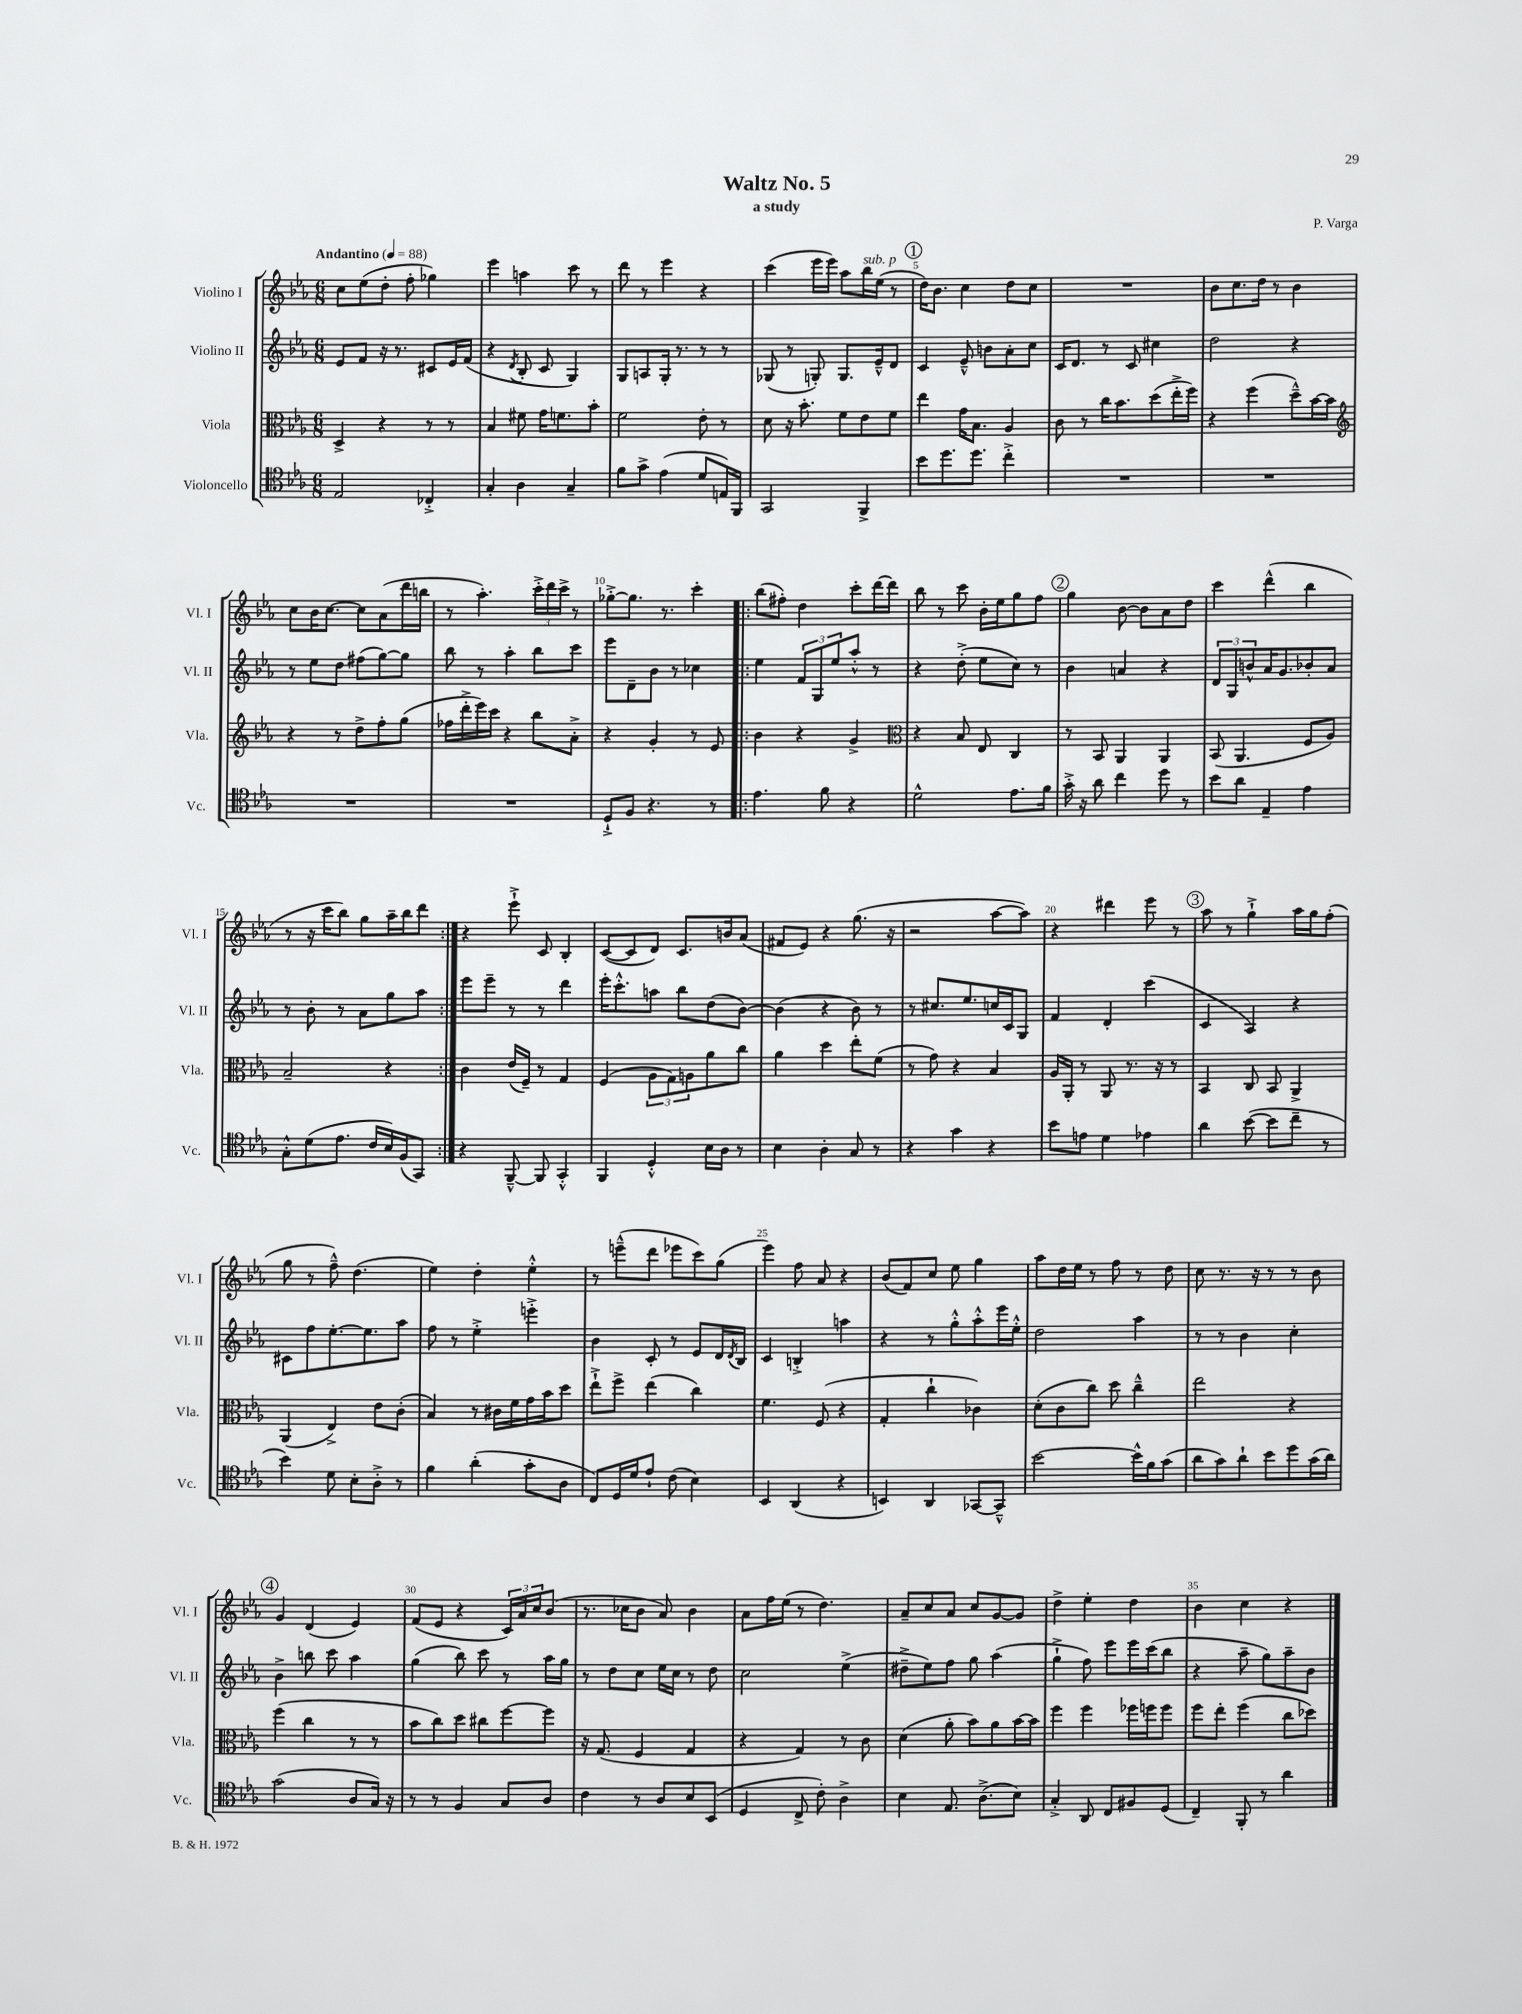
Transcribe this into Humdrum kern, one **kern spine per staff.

**kern	**kern	**kern	**kern
*staff4	*staff3	*staff2	*staff1
*clefC4	*clefC3	*clefG2	*clefG2
*k[b-e-a-]	*k[b-e-a-]	*k[b-e-a-]	*k[b-e-a-]
*M6/8	*M6/8	*M6/8	*M6/8
*MM88	*MM88	*MM88	*MM88
2E-/	4D^/	8e-/L	8cc\L
.	.	8f/J	(8ee-\
.	4r	16r	8dd'\J
.	.	8.r	.
.	.	.	8ff'\
4C-'^/	8r	8c#/L	4gg-\)
.	8r	16e-/L	.
.	.	(16f/JJ	.
=	=	=	=
4G'/	4B-/	4r	4eee-\
.	.	8qd/	.
4A-\	8f#\	8B-'/	4aa\
.	16g\LK	8c/	.
.	8.f\	.	.
4G~/	.	4G/)	8ccc\
.	8b-'\J	.	8r
=	=	=	=
8f\L	2f\	8G/L	8ddd\
8g^\J	.	8A/	8r
(4e-\	.	16G'/Jk	4eee-\
.	.	8.r	.
8d/L	8e-'\	8r	4r
16E/L)	8r	8r	.
16FF/JJ	.	.	.
=	=	=	=
2GG/	8d\	(8G-/	(4ccc\
.	16r	8r	.
.	8.b-'\	.	.
.	.	8G'/)	16eee-\LL
.	.	.	16eee-\JJ)
.	8f\L	8.G/L	8aa-\L
4FF^/	8e-\	.	16bb-\L
.	.	16e-~^^/k	(16ee-\JJ
.	8f\J	8d/J	8r
=	=	=	=
8b-\L	4ee-\	4c/	16dd\LK)
.	.	.	8.b-\J
8.dd\	.	.	.
.	16g\LK	8e-~^^/	4cc\
8.dd\J	8.B-\J	.	.
.	.	8b\L	.
4cc'^\	4A-/	8a-'\	8dd\L
.	.	8cc\J	8cc\J
=	=	=	=
2.r	8c\	16c/LK	2.r
.	.	8.d/J	.
.	8r	.	.
.	16cc\LK	8r	.
.	8.b-\	.	.
.	.	8c/	.
.	(8dd\	4cc#\	.
.	16ee-'^\L	.	.
.	16ff\JJ)	.	.
=	=	=	=
2.r	4r	2dd\	8b-\L
.	.	.	8.cc\
.	(4ff\	.	.
.	.	.	16dd\Jk
.	.	.	8r
.	8dd~^^\L)	4r	4b-\
.	[16b-\L	.	.
.	16b-\]JJ	.	.
=	=	=	=
*	*clefG2	*	*
2.r	4r	8r	8cc\L
.	.	8ee-\L	16b-\K
.	.	.	[8.cc\J
.	8r	8dd\J	.
.	8dd^\L	(8ff#\L	8cc\]L
.	8ff'\	[8gg\)	(8a-\
.	(8gg\J	8gg\]J	16ddd\L
.	.	.	16bb\JJ
=	=	=	=
2.r	16ff-\LL	8bb-\	8r
.	16ddd'^\	.	.
.	16eee-\)	8r	4.aa-'\)
.	16ccc\JJ	.	.
.	4r	4aa-'\	.
.	8bb-\L	8bb-\L	24ccc'^\LL
.	.	.	24ddd\
.	.	.	24ccc^\JJ
.	8a-'^\J	8ccc\J	8r
=	=	=	=
8D`^/L	4r	8eee-\L	[8gg-'^\L
8F/J	.	8d~\	8.gg-\]J
4.r	4g'/	8b-\J	.
.	.	.	8.r
.	.	8r	.
.	8r	4cc-\	4ccc'\
8r	8e-/	.	.
=!|:	=!|:	=!|:	=!|:
4.e-\	4b-\	4ee-\	(8bb-\L
.	.	.	8ff#'\J)
.	4r	12f/L	4dd\
.	.	12G/	.
8f\	.	.	.
.	.	12ee-/	.
4r	4g^/	8aa-'^^/J	8ccc'\L
.	.	8r	[16ddd\L
.	.	.	16ddd\]JJ
=	=	=	=
*	*clefC3	*	*
2d^^\	4r	4r	8bb-\
.	.	.	8r
.	8B-/	(8dd'^\	8ccc\
.	8E-/	8ee-\L	16b-'\LL
.	.	.	16ee-\J
8.e-\L	4C/	8cc\J)	8gg\
.	.	8r	8ff\J
16f\Jk	.	.	.
=	=	=	=
16g'^\	8r	4b-\	4gg\
16r	.	.	.
8a-\	8BB-/	.	.
4cc\	4AA-/	4a/	[8b-\
.	.	.	8b-\]L
8dd\	4AA-/	4r	8a-\
8r	.	.	8dd\J
=	=	=	=
8b-\L	(8BB-/	12d/L	4ccc\
.	.	12G/	.
8a-\J	4.AA-/	.	.
.	.	12b^^/	.
4E-~/	.	16a-/K	(4ddd^^\
.	.	8.g/	.
4e-\	8F/L	8b-'/	4bb-\
.	8A-/J)	8a-/J	.
=	=	=	=
8G'^^\L	2B-~/	8r	8r
(8d\	.	8b-'\	16r
.	.	.	16ccc\LK
8.e-\J	.	8r	8bb-\J)
.	.	8a-\L	8gg\L
16c/LL	.	.	.
16B-/)	4r	8gg\	16aa-~\L
(16F/J	.	.	16bb-\J
8GG/J)	.	8aa-\J	8ddd\J
=:|!	=:|!	=:|!	=:|!
4r	4c\	8eee-\L	4r
.	.	8eee-~\J	.
[8FF~^^/	(16e-/LL	8r	8eee-`^\
.	16F~/JJ)	.	.
8FF/]	8r	8r	8c/
4GG'^^/	4G/	4ddd\	4B-'/
=	=	=	=
4FF/	(4F/	16eee-'\LK	([8c/L
.	.	8.ccc'^^\	.
.	.	.	8c/]
4D'^^/	12A-\L	8aa\J	8d/J)
.	12G\)	.	.
.	.	8bb-\L	8.c/L
.	12A\	.	.
16B-\LL	8a-\	(8dd\	.
16A-\JJ	.	.	16b/k
8r	8cc\J	[8b-\J)	(8a-/J
=	=	=	=
4B-\	4a-\	(4b-\]	8f#/L
.	.	.	8e-/J)
4A-'\	4dd\	4r	4r
8G/	8ee-'\L	8b-\)	(8.gg\
8r	(8f\J	8r	.
.	.	.	16r
=	=	=	=
4r	8r	8r	2r
.	8g\)	8.cc#/L	.
4g\	4r	.	.
.	.	8.ee-/	.
4r	4B-/	16cc/L	[8aa-\L
.	.	16c/J	.
.	.	8G/J	8aa-\]J)
=	=	=	=
8b-\L	16A-/LL	4f/	4r
.	16AA-'/JJ	.	.
8e\J	8r	.	.
4d\	8AA-/	4d'/	4ddd#\
.	8.r	.	.
4e-\	.	(4ccc\	8eee-\
.	16r	.	.
.	8r	.	8r
=	=	=	=
4a-\	4BB-/	4c/	8aa-\
.	.	.	8r
([8b-\	8C/	4A-/)	4gg`^\
8b-\]L	8BB-/	.	.
8cc~\J	4AA-^/	4r	16aa-\LL
.	.	.	16gg\J
8r	.	.	(8ff'\J
=	=	=	=
4b-\)	(4AA-/	8c#\L	8gg\
.	.	8ff\	8r
8d\	4E-^/)	[8.ee-'\	8ff~^^\)
8B-'\L	.	.	(4.dd\
.	.	8.ee-\]	.
8A-'^\J	8e-\L	.	.
8r	(8c'\J	8aa-\J	.
=	=	=	=
4f\	4B-/)	8ff\	4ee-\)
.	.	8r	.
(4a-'\	8r	4ee-'^\	4dd'\
.	16c#\LL	.	.
.	16f\	.	.
8g'\L	16g\	4eee'^\	4ee-'^^\
.	16b-\J	.	.
8A-\J	8dd\J	.	.
=	=	=	=
8C/L)	8ee-`^\L	4b-\	8r
16D/L	8ff^\J	.	(8eee~^^\L
16d/J	.	.	.
8e-`/J	(4ee-\	8c'/	8ddd\J
(8c\	.	8r	8eee-\L
4B-\)	4cc\)	8e-/L	8ccc\)
.	.	16d/L	(8gg\J
.	.	8qd/	.
.	.	16B-/JJ	.
=	=	=	=
4BB-/	4.f\	4c/	4eee-\)
(4AA-/	.	4B'^/	8ff\
.	(8F/	.	8a-/
4r	4r	4aa\	4r
=	=	=	=
4BB/)	4G'/	4r	(8b-/L
.	.	.	8f/)
4AA-/	4cc`\	8r	8cc/J
.	.	8gg'^^\L	8ee-\
[8GG-/L	4c-\)	8aa-'^^\	4gg\
8GG-~^^/]J	.	16eee-\L	.
.	.	16ee-'^^\JJ	.
=	=	=	=
[2b-\	(8d'\L	2dd\	8aa-\L
.	8c\	.	16dd\L
.	.	.	16ee-\JJ
.	8cc\J)	.	8r
.	8dd\	.	8ff\
16b-^^\]LL	4cc~^^\	4aa-\	8r
16f\J	.	.	.
(8g\J	.	.	8dd\
=	=	=	=
8a-\L	2ee-\	8r	8cc\
8g\)	.	8r	8.r
8a-`\J	.	4b-\	.
.	.	.	16r
8b-\L	.	.	8r
8dd\	4r	4cc'\	8r
(16g\L	.	.	8b-\
16a-\JJ)	.	.	.
=	=	=	=
(2g\	(4ff\	4b-^\	4g/
.	4cc\	8bb\	(4d/
.	.	8ccc\	.
8A-/L	8r	4aa-\	4e-/)
16G/Jk)	8r	.	.
16r	.	.	.
=	=	=	=
8r	8b-\L	(4gg\	(8f/L
8r	8cc\)	.	8e-/J
4F/	8dd\J	8bb-\)	4r
.	8cc#\L	8ccc\	.
8G/L	[8ff\	8r	24c/LL)
.	.	.	24a-/
.	.	.	24cc/J
8A-/J	8ff\]J	16aa-\LL	(8b-/J
.	.	16gg\JJ	.
=	=	=	=
4c\	16r	8r	8.r
.	(8.G/	.	.
.	.	8dd\L	.
.	.	.	16cc-\LK
8r	4F/	8cc\J	8b-\J
8A-/L	.	16ee-\LL	8a-/)
.	.	16cc\JJ	.
8B-/	4G/	8r	4b-\
(8BB-/J	.	8dd\	.
=	=	=	=
4D/	4r	2cc\	8a-\L
.	.	.	16ff\L
.	.	.	(16ee-\JJ
8C^/	4G/)	.	8r
8c'\)	.	.	4.dd\)
4A-^\	8r	(4ee-^\	.
.	8c\	.	.
=	=	=	=
4B-\	(4d\	8dd#~^\L	8a-~/L
.	.	8ee-\)	8cc/
8.E-/	8a-'\	8ff\J	8a-/J
.	8b-\L)	8gg\	8cc/L
(8.A-^\L	.	.	.
.	8a-\	(4aa-\	[8g/
8B-\J)	[16b-\L	.	8g/]J
.	16b-\]JJ	.	.
=	=	=	=
4G'^/	4ff\	4gg`^\	4dd^\
8AA-/	4ff\	8ff\)	4ee-'\
8C/L	.	8eee-\L	.
8F#/	16ff-\LL	16eee-\L	4dd\
.	16ff\J	(16ccc\J	.
(8D/J	8ff\J	8bb-\J	.
=	=	=	=
4C~/)	8ff\L	4r	4b-\
.	8ee-'\J	.	.
8FF'/	(4ff\	8aa-~\	4cc\
8r	.	8gg\L)	.
4a-\	8cc\L	8aa-~\	4r
.	8dd-\J)	8b-\J	.
==	==	==	==
*-	*-	*-	*-
